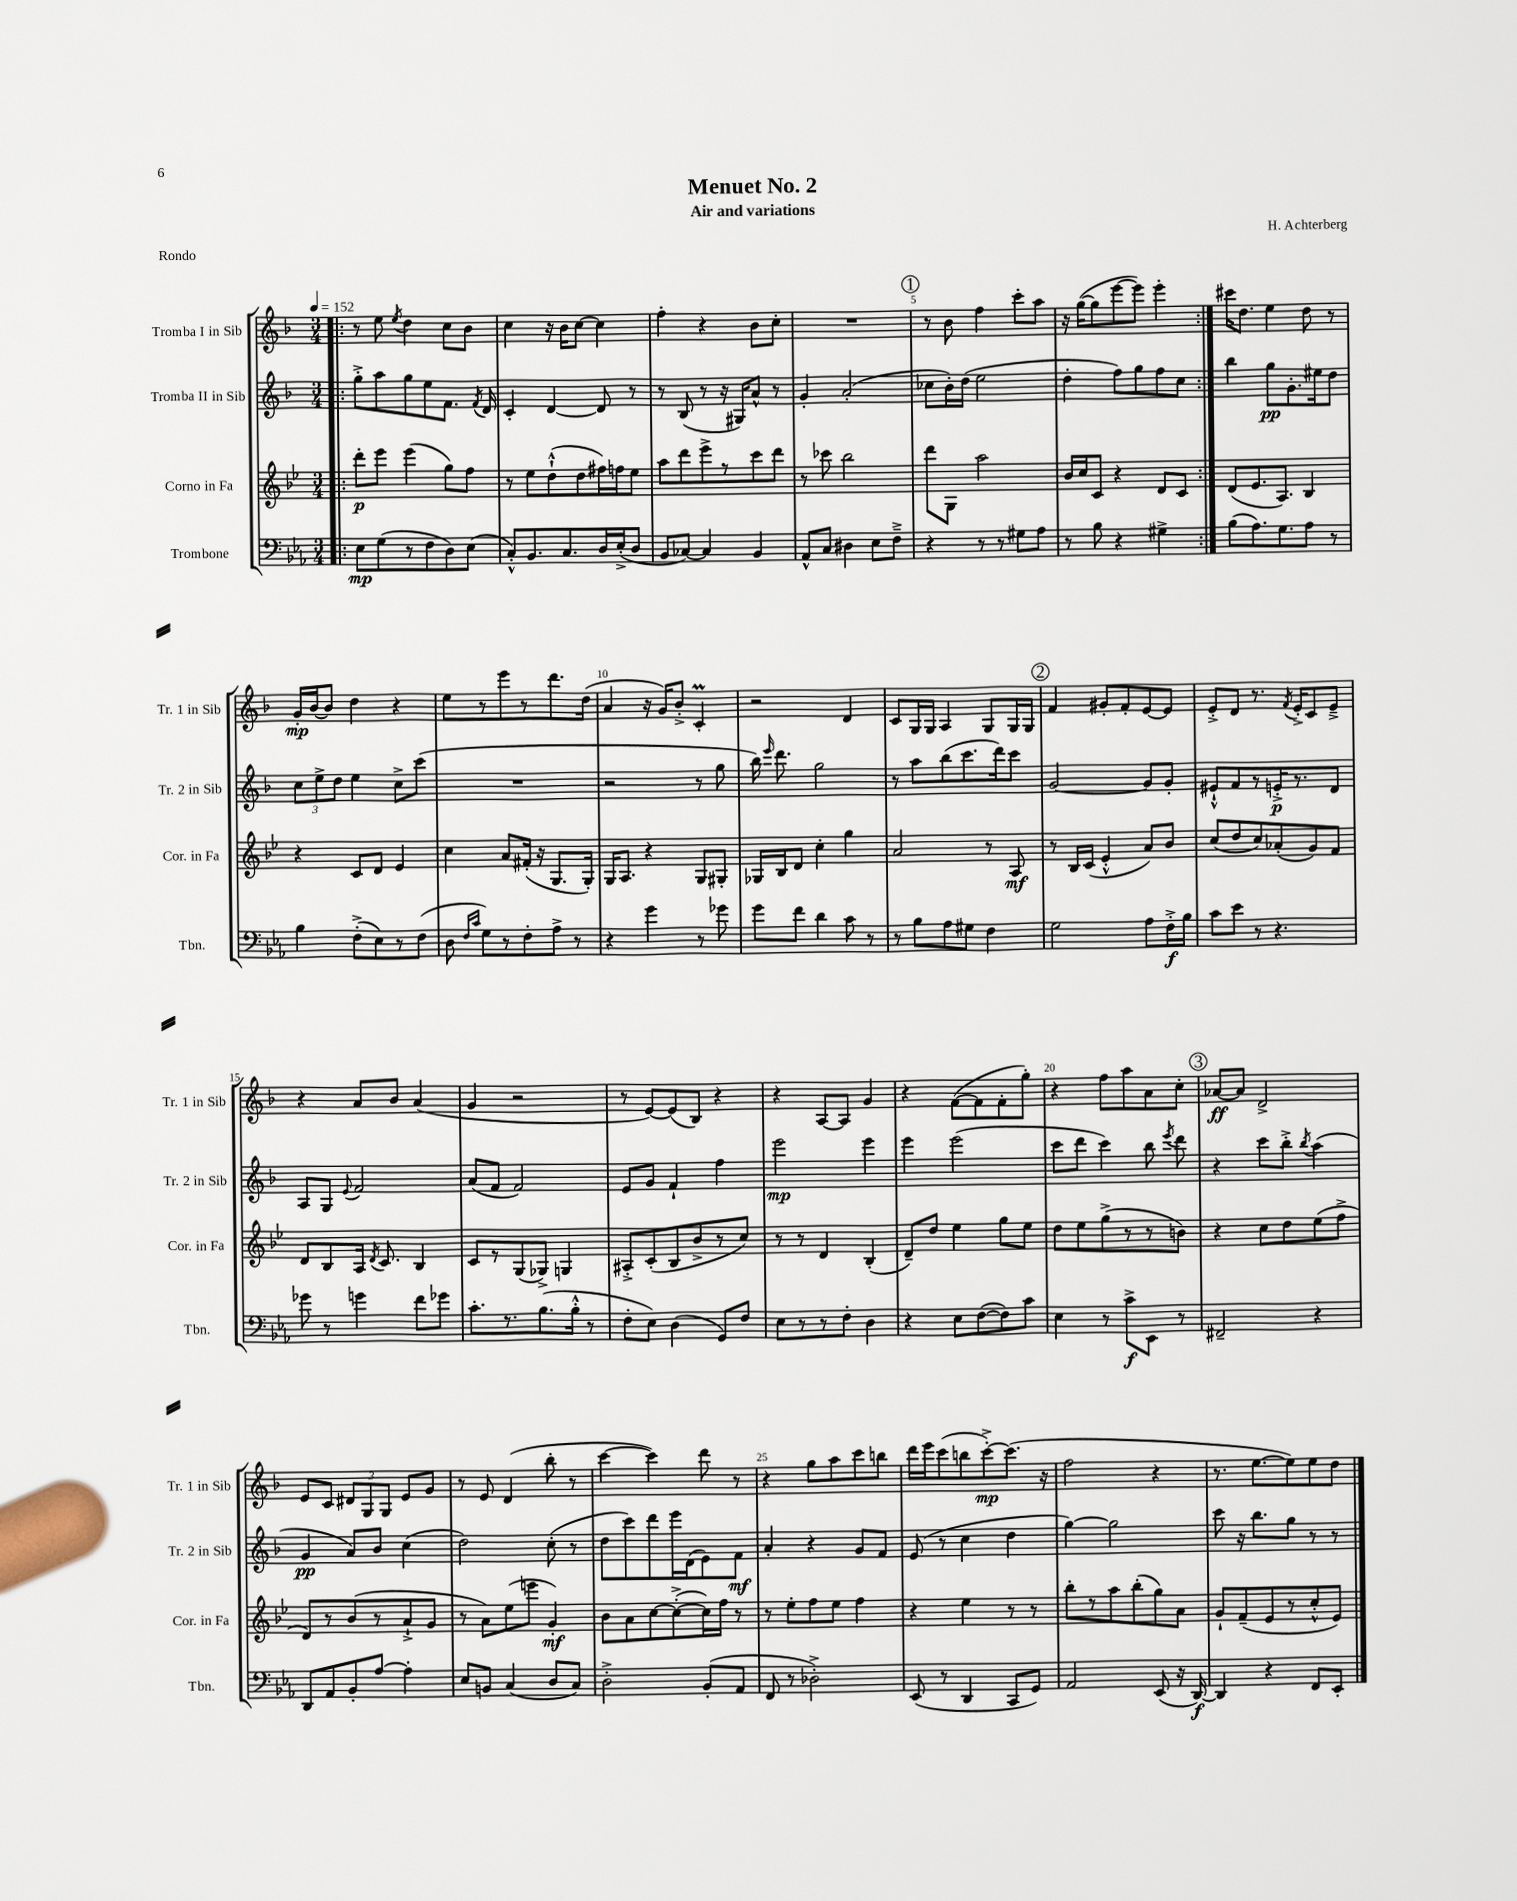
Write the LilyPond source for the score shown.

\header { title = "Menuet No. 2" composer = "H. Achterberg" subtitle = "Air and variations" piece = "Rondo" }
<<
\new StaffGroup <<
\new Staff = "s0" \with { instrumentName = "Tromba I in Sib" shortInstrumentName = "Tr. 1 in Sib" } {
    \clef treble \key f \major \numericTimeSignature \time 3/4 \tempo 4 = 152
    \autoBeamOff \repeat volta 2 { \bar ".|:" r8 e''8 \acciaccatura { e''8 } d''4 c''8[ bes'8] |
    c''4 r16 bes'16[ c''8]~ c''4 |
    f''4-. r4 bes'8[ c''8]-. |
    R2. |
    \mark \markup { \circle "1" } r8 bes'8 f''4 c'''8[-. a''8] |
    r16 g''16[~( g''8 e'''8~ e'''8]) e'''4-. | }
    cis'''16[ d''8.] e''4 d''8 r8 |
    g'16[-.\mp bes'16~ bes'8] d''4 r4 |
    e''8[ r8 e'''8 r8 d'''8. d''16]( |
    a'4 r16 g'16[) bes'8]-.-> c'4-.\prall |
    r2 d'4 |
    c'8[ g16 g16] a4 g8[ g16 g16] |
    \mark \markup { \circle "2" } f'4 gis'8[-. f'8-. e'8~ e'8] |
    e'8[-.-> d'8] r8. \acciaccatura { f'8 } e'16[-.-> c'8 e'8]---> |
    r4 a'8[ bes'8] a'4( |
    g'4 r2 |
    r8 e'8[~) e'8( bes8]) r4 |
    r4 a8[~ a8] g'4 |
    r4 f'8[~( f'8 f'8-. g''8]-.) |
    r4 f''8[ a''8 a'8 c''8]-. |
    \mark \markup { \circle "3" } aes'8[~\ff aes'8] d'2-> |
    e'8[ c'8] \tuplet 3/2 { dis'8[ g8 g8] } e'8[ g'8] |
    r8 e'8 d'4( bes''8-. r8 |
    c'''4~ c'''4) d'''8 r8 |
    r4 g''8[ a''8 c'''8 b''8] |
    d'''16[ e'''16 c'''8( b''8 c'''8~-.->\mp) c'''8.]( r16 |
    f''2 r4 |
    r8. e''8.[~ e''8) e''8 d''8] \bar "|." |
}
\new Staff = "s1" \with { instrumentName = "Tromba II in Sib" shortInstrumentName = "Tr. 2 in Sib" } {
    \clef treble \key f \major \numericTimeSignature \time 3/4
    \autoBeamOff \repeat volta 2 { \bar ".|:" g''8[-.-> a''8 g''8 e''8 f'8.] \acciaccatura { f'8 } d'16 |
    c'4-. d'4~ d'8 r8 |
    r8 bes8( r8 r16 gis16[) a'8]-^ r8 |
    g'4-. a'2-.( |
    \mark \markup { \circle "1" } ces''8[ bes'16-.) d''16]( e''2 |
    d''4-. f''8[) g''8 f''8 c''8] | }
    bes''4 g''8[\pp g'8.-. eis''16 d''8] |
    \tuplet 3/2 { c''8[ e''8-> d''8] } e''4 c''8[-> c'''8]( |
    R2. |
    r2 r8 g''8 |
    bes''16) \grace { e'''16 } d'''8. g''2 |
    r8 a''8[ bes''8( c'''8. d'''16) c'''8] |
    \mark \markup { \circle "2" } g'2~ g'8[ g'8]-. |
    eis'8[-!-^ f'8 r8 e'16-.->\p r8. d'8] |
    a8[ g8] \appoggiatura { e'8 } f'2 |
    a'8[( f'8] f'2) |
    e'8[ g'8] f'4-! f''4 |
    e'''2\mp e'''4 |
    e'''4 e'''2( |
    c'''8[ d'''8] c'''4) bes''8 \acciaccatura { e'''8 } d'''8 |
    \mark \markup { \circle "3" } r4 c'''8[ bes''8]-.-> \acciaccatura { bes''8 } a''4( |
    g'4\pp a'8[) bes'8] c''4( |
    d''2) c''8-.( r8 |
    d''8[ c'''8) d'''8 e'''16 d'16( e'8) f'8]\mf |
    a'4-. r4 g'8[ f'8] |
    e'8( r8 c''4 d''4 |
    g''4~) g''2 |
    c'''8 r16 bes''8.[ g''8] r8 r8 \bar "|." |
}
\new Staff = "s2" \with { instrumentName = "Corno in Fa" shortInstrumentName = "Cor. in Fa" } {
    \clef treble \key bes \major \numericTimeSignature \time 3/4
    \autoBeamOff \repeat volta 2 { \bar ".|:" d'''8[-.\p ees'''8] ees'''4( g''8[) f''8] |
    r8 ees''8[ d''8-!-^( d''8 fis''16) f''16 ees''8] |
    a''8[ d'''8 ees'''8-> r8 c'''8 d'''8] |
    r8 ces'''8 bes''2 |
    \mark \markup { \circle "1" } d'''8[ g8] a''2 |
    bes'16[ c''16 c'8] r4 d'8[ c'8] | }
    d'8[( ees'8. a8.]) bes4 |
    r4 c'8[ d'8] ees'4 |
    c''4 a'8[ fis'16]-.( r16 g8.[ g16]-.) |
    g16[ a8.] r4 g8[ gis8]-. |
    ges16[ bes16 d'8] c''4-. g''4 |
    a'2 r8 a8\mf |
    \mark \markup { \circle "2" } r8 bes16[ c'16]( ees'4-.-^ a'8[) bes'8] |
    c''8[( d''8 c''8) aes'8-.( g'8) f'8] |
    d'8[ bes8 a16] \acciaccatura { d'8 } c'8. bes4 |
    c'8[ r8 g8( ges8]->) g4 |
    ais8[-.-> c'8-.( bes8 bes'8-> r8 c''8]) |
    r8 r8 d'4 bes4-.( |
    d'8[--) d''8] ees''4 g''8[ ees''8] |
    d''8[ ees''8 g''8->( r8 r8 b'8]) |
    \mark \markup { \circle "3" } r4 c''8[ d''8 ees''8( f''8]-> |
    d'8[) r8 bes'8( r8 a'8-!-> g'8] |
    r8 a'8[) ees''8( e'''8] g'4-.\mf) |
    bes'8[ a'8 c''8~ c''8~-.->( c''16) f''16] r8 |
    r8 ees''8[-. f''8 ees''8] f''4 |
    r4 ees''4 r8 r8 |
    bes''8[-. r8 a''8 bes''8-.( g''8) a'8] |
    g'8[-! f'8--( ees'8 r8 c''8-.-^ ees'8]) \bar "|." |
}
\new Staff = "s3" \with { instrumentName = "Trombone" shortInstrumentName = "Tbn." } {
    \clef bass \key ees \major \numericTimeSignature \time 3/4
    \autoBeamOff \repeat volta 2 { \bar ".|:" ees8[\mp g8( r8 f8 d8) ees8]( |
    c8[-.-^) bes,8. c8. d16 ees16-.->( d8] |
    bes,8[ ces8]~) ces4 bes,4 |
    aes,8[-^ c8] dis4 ees8[ f8]---> |
    \mark \markup { \circle "1" } r4 r8 r8 gis8[ aes8] |
    r8 bes8 r4 gis4-> | }
    bes8[( aes8.) g8. aes8] r8 |
    bes4 f8[-.->( ees8) r8 f8]( |
    d8 \grace { f16[ c'16] } g8[) r8 f8-. aes8]-> r8 |
    r4 g'4 r8 ges'8 |
    g'8[ f'8] d'4 c'8 r8 |
    r8 bes8[ aes8 gis8] f4 |
    \mark \markup { \circle "2" } g2 aes8[ f16-.->\f bes16] |
    c'8[ ees'8] r8 r4. |
    ges'8 r8 g'4 f'8[ ges'8] |
    c'8.[-. r8. bes8.( bes16]-.-^ r8 |
    f8[-. ees8]) d4( g,8[) f8] |
    ees8[ r8 r8 f8]-. d4 |
    r4 ees8[ f8~( f8) c'8] |
    ees4 r8 c'8[->\f ees,8] r8 |
    \mark \markup { \circle "3" } fis,2-- r4 |
    d,8[ aes,8 bes,8-. aes8]~ aes4-. |
    ees8[ b,8] c4( d8[ c8]) |
    d2-.-> bes,8[-.( aes,8] |
    f,8 r8 des2-.->) |
    ees,8( r8 d,4 c,8[ g,8]) |
    aes,2 ees,8( r16 d,16~\f) |
    d,4 r4 f,8[ ees,8]-. \bar "|." |
}
>>
>>
\layout { \context { \Score \override BarNumber.break-visibility = ##(#f #t #t) barNumberVisibility = #(every-nth-bar-number-visible 5) } }
